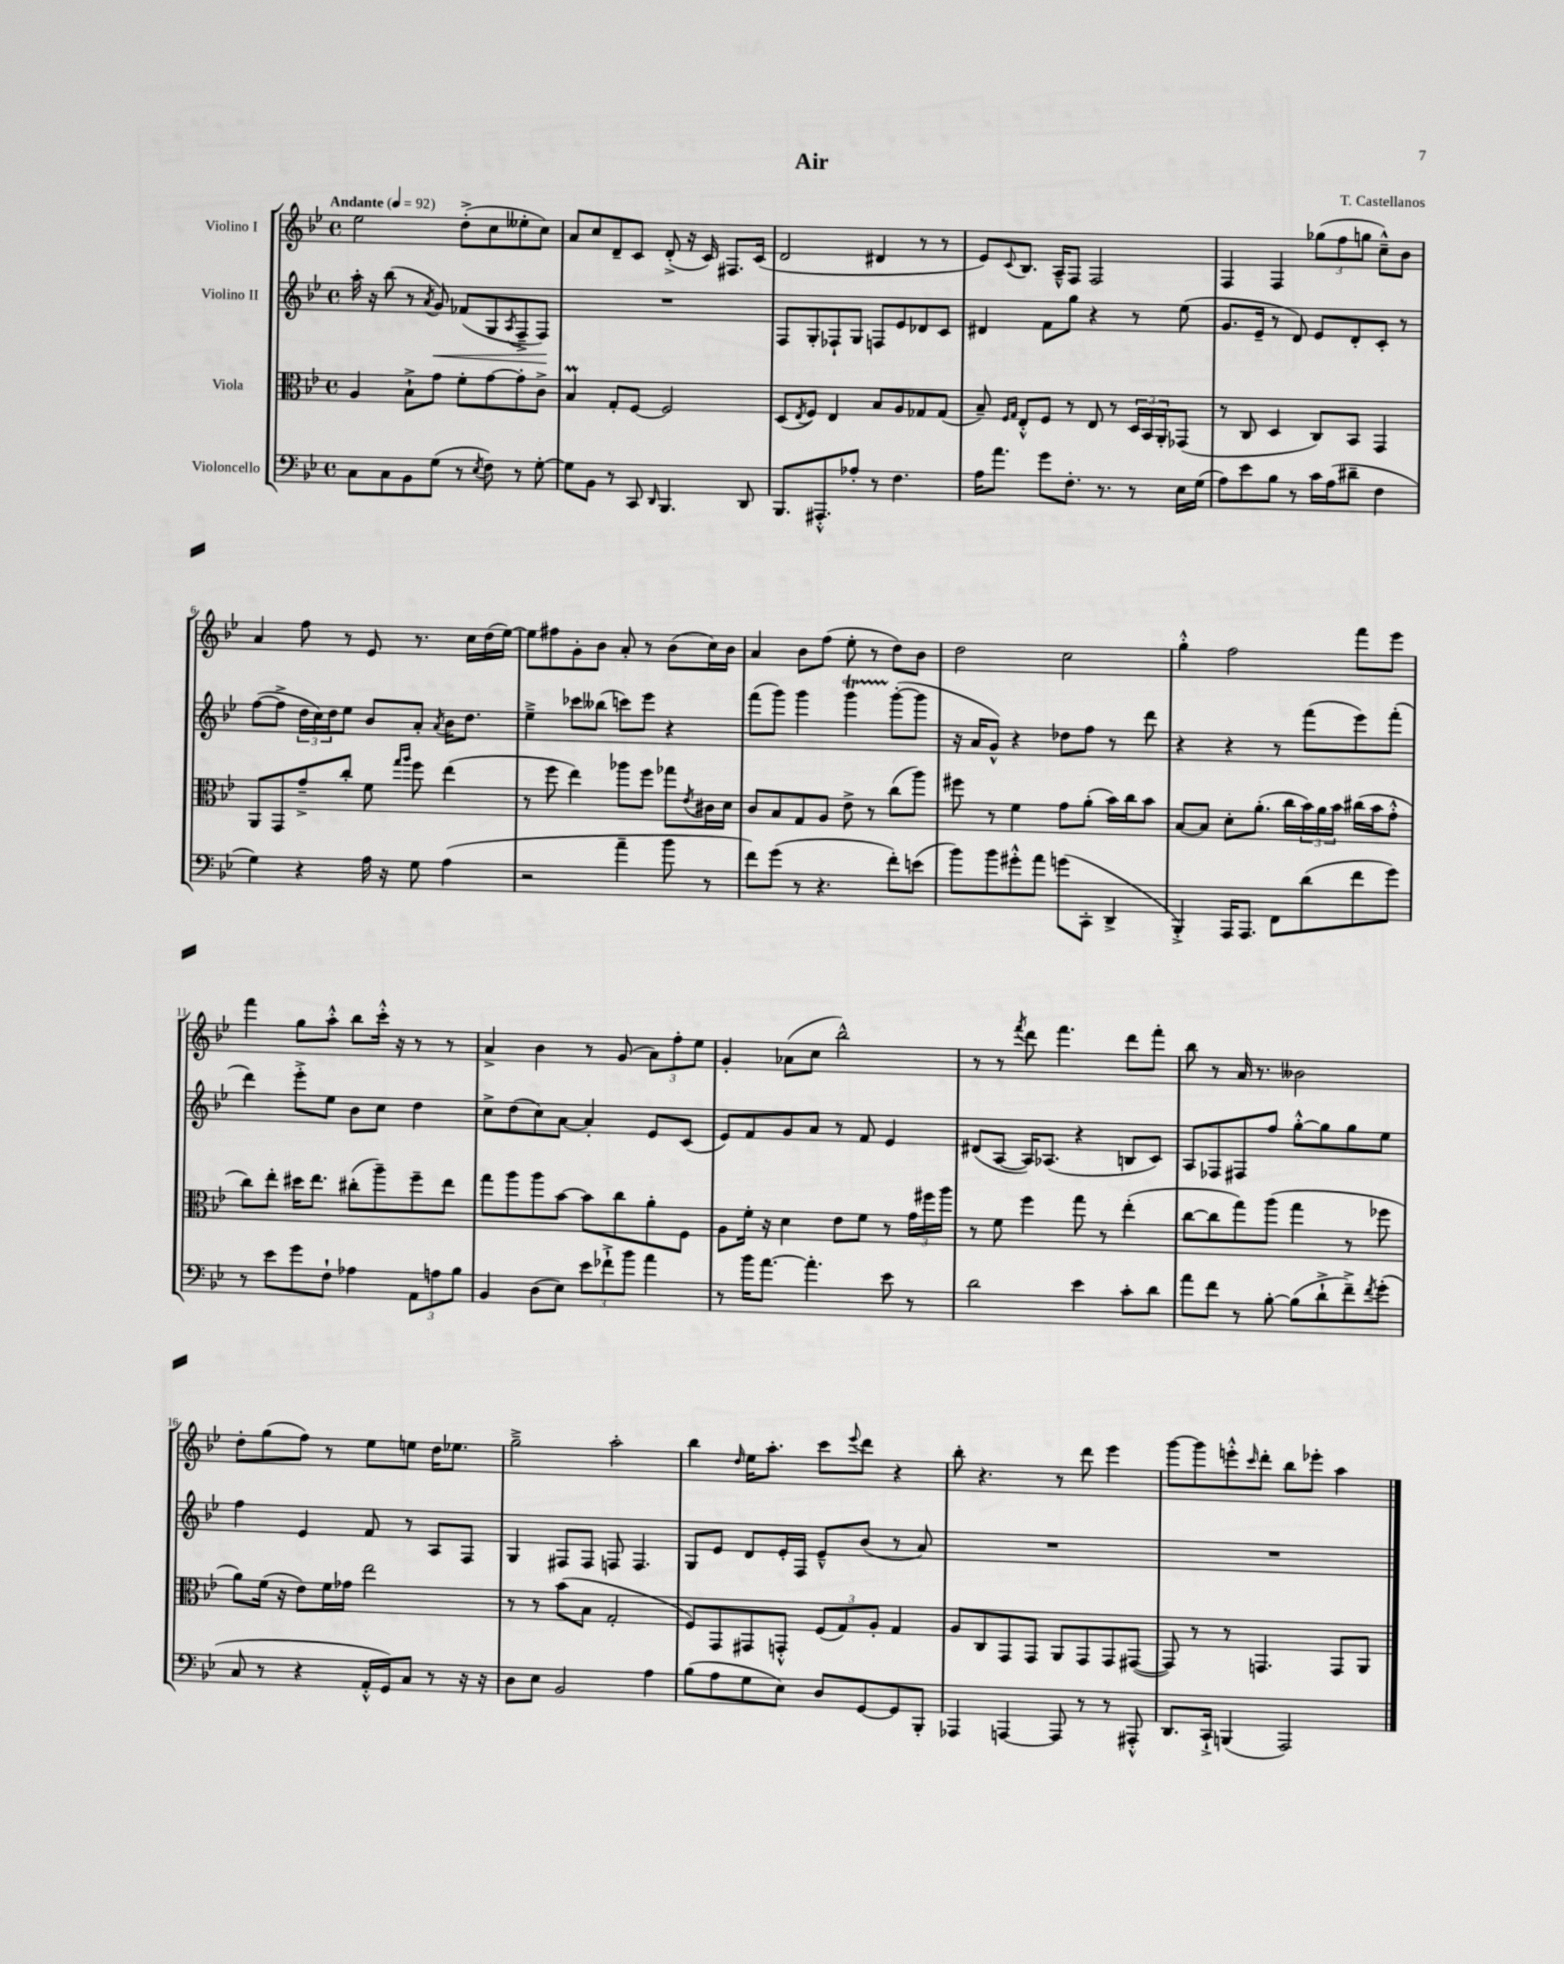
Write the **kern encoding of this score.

**kern	**kern	**kern	**dynam	**kern
*part4	*part3	*part2	*part2	*part1
*staff4	*staff3	*staff2	*staff2	*staff1
*I"Violoncello	*I"Viola	*I"Violino II	*	*I"Violino I
*clefF4	*clefC3	*clefG2	*	*clefG2
*k[b-e-]	*k[b-e-]	*k[b-e-]	*	*k[b-e-]
*M4/4	*M4/4	*M4/4	*	*M4/4
*met(c)	*met(c)	*met(c)	*	*met(c)
*MM92	*MM92	*MM92	*	*MM92
=1	=1	=1	=1	=1
!	!	!	!	!LO:TX:a:B:t=Andante
8C\L	4A/	16aa'\	.	2ee-\
.	.	16r	.	.
8C\	.	(8bb-\	.	.
8BB-\	8B-`^\L	8r	.	.
.	.	8qa/	.	.
!	!	!	!LO:HP:b	!
(8G\J	8g\J	8g/)	<	.
8r	8f'\L	(8f-X/L	.	(8dd'^\L
8qE-/	.	.	.	.
8F\)	[8g\	8G/	.	8cc\
.	.	8qA/	.	.
8r	8g'\]	8F~^/	.	8ee--X'\
[8G'\	8c^\J	8F/J)	.	8cc\J)
.	.	.	[	.
=2	=2	=2	=2	=2
8G\L]	4B-M/	1r	.	8a/L
8BB-\J	.	.	.	8cc/
8r	8G'/L	.	.	8d~/
8CC/	[8F/J	.	.	8c/J
16qqDD/	.	.	.	.
4.BBB-/	2F/]	.	.	(8d'^/
.	.	.	.	16r
.	.	.	.	16c/)
.	.	.	.	8.F#X/L
8DD/	.	.	.	.
.	.	.	.	(16c/Jk
=3	=3	=3	=3	=3
8.BBB-/L	(8D/L	8F/L	.	2d/
.	8qE-/	.	.	.
.	8F/J)	8G'/	.	.
8.AAA#X'^^/	.	.	.	.
.	4E-/	8F-X`/	.	.
8A-X'/J	.	8G/J	.	.
8r	8B-/L	8Fn/L	.	4d#X/
4.F\	8A/	8e-/	.	.
.	8G-X/	8d-X/	.	8r
.	(8G-/J	8c/J	.	8r
=4	=4	=4	=4	=4
16A\KL	8B-~/)	4d#X/	.	8e-/L)
8.a\J	.	.	.	.
.	16qqF/LL	.	.	.
.	16qqG/JJ	.	.	8qqc/
.	8E-'^^/L	.	.	8.B-/J
8g\L	8F/J	8f\L	.	.
.	.	.	.	16A~^^/KL
8.F'\J	8r	8gg\J	.	8F/J
.	8E-/	4r	.	2F/
8.r	.	.	.	.
.	8r	.	.	.
8r	24D/LL	8r	.	.
.	24BB-/	.	.	.
.	24AA'/J	.	.	.
16E-\LL	(8GG-X/J	(8ee-\	.	.
(16G\JJ	.	.	.	.
=5	=5	=5	=5	=5
8A\L)	8r	8.g/L	.	4F/
8e-\	8C/	.	.	.
.	.	16e-~/Jk	.	.
8B-\J	4D/	8r	.	4F/
8r	.	8d/)	.	.
16c\LL	8C/L)	8e-/L	.	(12gg-X\L
(16A\J	.	.	.	.
.	.	.	.	12ff\
8d#X~\J	8BB-/J	8d'/	.	.
.	.	.	.	12ggn\J
4F\	4GG/	8c'/J	.	8cc~^^\L)
.	.	8r	.	8b-\J
!!LO:LB:g=z
=6	=6	=6	=6	=6
4G\)	8AA/L	([8ff\L	.	4a/
.	8GG/	8ff^\J]	.	.
4r	8g~^/	24dd\LL	.	8ff\
.	.	24cc\)	.	.
.	.	24dd\J	.	.
.	8cc'/J	8ee-\J	.	8r
16A\	8f\	8b-/L	.	8e-/
16r	.	.	.	.
.	16qqgg/LL	.	.	.
.	16qqaa/JJ	.	.	.
8G\	8ff\	8a'/J	.	8.r
.	.	8qa/	.	.
(4A\	(4ee-\	16b-\KL	.	.
.	.	8.dd\J	.	16cc\LL
.	.	.	.	(16dd\
.	.	.	.	[16ee-\JJ)
=7	=7	=7	=7	=7
2r	8r	4ee-~^\	.	8ee-\L]
.	8ff\	.	.	8ff#X\
.	4ee-\)	8ccc-X\L	.	8g'\
.	.	(8bb--X\J	.	8b-\J
4a~\	8aa-X\L	8cccn\L)	.	8a'/
.	8ff\J	8eee-\J	.	8r
8b-\	8gg-X\L	4r	.	(8b-\L
.	8qe-/	.	.	.
8r	16c#X\L	.	.	16cc\L)
.	16d\JJ	.	.	16b-\JJ
=8	=8	=8	=8	=8
8f\L)	8c/L	(8fff\L	.	4a/
(8g\J	8B-/	8ggg\J)	.	.
8r	8G/	4ggg\	.	8b-\L
4.r	8A/J	.	.	(8ff\J
.	8e-^\	4gggT\	.	8ee-'\
.	8r	.	.	8r
8f'\L)	(8cc\L	([8ggg'\L	.	8dd\L)
(8en\J	8aa\J)	8ggg\J]	.	8b-\J
=9	=9	=9	=9	=9
8b-\L)	8ff#X\	16r	.	2dd\
.	.	16a/KL	.	.
8b-\	8r	8g^^/J)	.	.
8g#X'^^\	4f\	4r	.	.
8a\J	.	.	.	.
(8gn\L	8g\L	8dd-X\L	.	2cc\
8CC'\J	(8a'\J	8ff\J	.	.
4DD^/	16b-\LL)	8r	.	.
.	16cc\J	.	.	.
.	8b-\J	8ddd\	.	.
=10	=10	=10	=10	=10
4BBB-'^/)	[8B-/L	4r	.	4gg'^^\
.	8B-/J]	.	.	.
16AAA/KL	8d'\L	4r	.	2ff\
8.AAA/J	.	.	.	.
.	(8.a'\J	.	.	.
8FF\L	.	8r	.	.
.	16cc\LL	.	.	.
(8d\	24b-\)	(8fff\L	.	.
.	24a\	.	.	.
.	24b-\JJ	.	.	.
8f\	(16cc#X\LL	8eee-\)	.	8fff\L
.	16b-\J	.	.	.
8g\J)	8g'^^\J	(8fff'\J	.	8eee-\J
!!LO:LB:g=z
=11	=11	=11	=11	=11
8r	8cc\L)	4ddd\)	.	4fff\
8e-\L	8ee-'\J	.	.	.
8g\	16dd#X\KL	8eee-'^\L	.	8gg\L
.	8.ee-\J	.	.	.
8F`\J	.	8ee-\J	.	8aa'^^\J
4A-X\	(8cc#X'\L	8b-\L	.	8bb-\L
.	8aa~\)	8cc\J	.	16ccc'^^\Jk
.	.	.	.	16r
12AA\L	8ff~\	4dd\	.	8r
12An\	.	.	.	.
.	8ee-\J	.	.	8r
12B-\J	.	.	.	.
=12	=12	=12	=12	=12
4BB-/	8gg\L	8cc^\L	.	4a^/
.	8aa\	(8dd\	.	.
(8D\L	8aa\	8cc\)	.	4b-\
8E-\J)	[8b-\J	[8a\J	.	.
12e-\L	8b-\L]	4a'/]	.	8r
12f-X`^\	.	.	.	.
.	8cc\	.	.	(8g/
12b-\J	.	.	.	.
4a\	8a'\	8e-/L	.	12a\L)
.	.	.	.	12ff'\
.	8F\J	(8c/J	.	.
.	.	.	.	12ee-\J
=13	=13	=13	=13	=13
8r	8A\L	8e-/L)	.	4g'/
16b-\KL	16f'\Jk	8f/	.	.
[8.a\J	16r	.	.	.
.	4d\	8g/	.	(8a-X\L
4.a'\]	.	8a/J	.	8cc\J
.	8e-\L	8r	.	2bb-^^\)
.	8f\J	8f/	.	.
8e-\	8r	4e-/	.	.
8r	24g\LL	.	.	.
.	24ff#X\	.	.	.
.	24aa\JJ	.	.	.
=14	=14	=14	=14	=14
2d\	8r	(8d#X/L	.	8r
.	8f\	[8A/J	.	8r
.	.	.	.	8qfff/
.	4ff\	16A/KL])	.	8ddd\
.	.	(8.A-X/J	.	.
.	.	.	.	4.fff\
4e-\	8gg\	4r	.	.
.	8r	.	.	.
8c'\L	(4ee-'\	8Bn/L	.	8ddd\L
8d\J	.	8c/J)	.	8fff'\J
=15	=15	=15	=15	=15
8a\L	[8cc\L	8A/L	.	8bb-\
8f\J	8cc\]	8F-X/	.	8r
8r	8gg\)	8F#X/	.	16a/
.	.	.	.	8.r
[8B-'\	(8aa\J	8ff/J	.	.
(8B-\L]	4gg\	[8gg'^^\L	.	2b--X\
8d`^\	.	8gg\]	.	.
8f~^\)	8r	8gg\	.	.
8qf/	.	.	.	.
(8g'\J	8ff-X\	8ee-\J	.	.
!!LO:LB:g=z
=16	=16	=16	=16	=16
8C/	8a\L)	4ff\	.	8dd'\L
8r	(16f\Jk	.	.	(8gg\
.	16r	.	.	.
4r	8e-\L)	4e-/	.	8ff\J)
.	16f\L	.	.	8r
.	16g-X\JJ	.	.	.
16AA'^^/LL	2ee-\	8f/	.	8ee-\L
16GG/J)	.	.	.	.
8C/J	.	8r	.	8een\J
8r	.	8A/L	.	16dd\KL
.	.	.	.	8.ee-X\J
16r	.	8F/J	.	.
16r	.	.	.	.
=17	=17	=17	=17	=17
8D\L	8r	4G/	.	2gg~^\
8E-\J	8r	.	.	.
2BB-/	(8b-\L	8F#X/L	.	.
.	8B-\J	8F#/J	.	.
.	2G'/	8Fn/	.	2aa'\
.	.	4.F/	.	.
4A\	.	.	.	.
=18	=18	=18	=18	=18
(8B-\L	8F/L)	8G/L	.	4bb-\
8A\	8GG/	8e-/J	.	.
.	.	.	.	16qqdd/
8G\	8GG#X/	8d/L	.	16ee-\KL
.	.	.	.	8.aa'\J
8E-\J)	8GGn'^^/J	16e-'/L	.	.
.	.	16F/JJ	.	.
8D/L	(12F/L	8e-~^^/L	.	8ccc\L
.	12G/)	.	.	.
.	.	.	.	8qqeee-/
[8GG/	.	(8b-/J	.	8ddd\J
.	12A'/J	.	.	.
8GG/]	4G/	8r	.	4r
8BBB-'/J	.	8a/)	.	.
=19	=19	=19	=19	=19
4AAA-X/	8A/L	1r	.	8bb-'\
.	8C/	.	.	4.r
[4AAAn/	8GG/	.	.	.
.	8GG/J	.	.	.
8AAA/]	8AA/L	.	.	8r
8r	8GG/	.	.	8ddd\
8r	8GG/	.	.	4eee-\
8AAA#X'^^/	([8GG#X/J	.	.	.
=20	=20	=20	=20	=20
8.DD/L	8GG#/])	1r	.	[8ggg\L
.	8r	.	.	8ggg\]
16CC`^/Jk	.	.	.	.
(4BBBn/	8r	.	.	8eeen'^^\
.	.	.	.	16qqccc/
.	4.GGn/	.	.	8ddd'\J
2AAA/)	.	.	.	8bb-\L
.	.	.	.	8eee-X'\J
.	8GG/L	.	.	4aa\
.	8AA/J	.	.	.
==	==	==	==	==
*-	*-	*-	*-	*-
